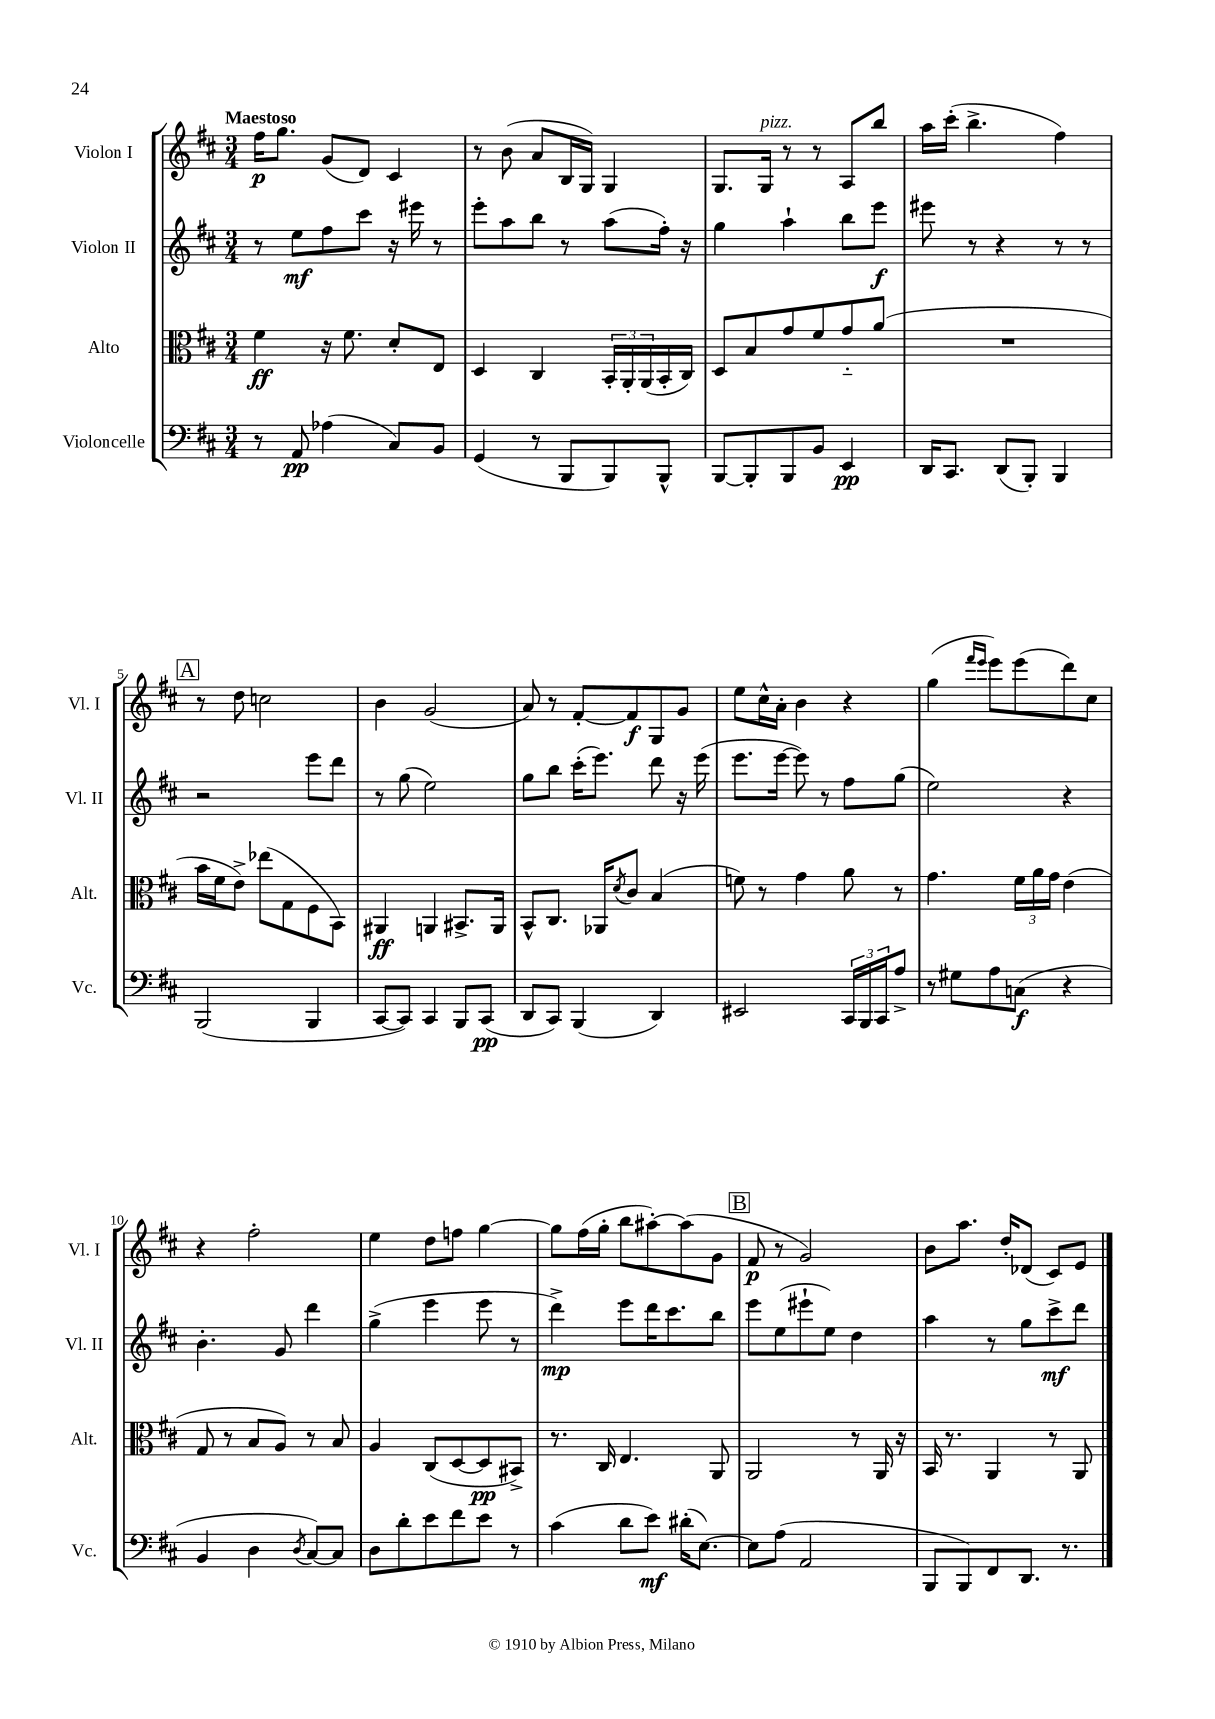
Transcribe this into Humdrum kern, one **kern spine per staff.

**kern	**kern	**kern	**kern
*staff4	*staff3	*staff2	*staff1
*clefF4	*clefC3	*clefG2	*clefG2
*k[f#c#]	*k[f#c#]	*k[f#c#]	*k[f#c#]
*M3/4	*M3/4	*M3/4	*M3/4
8r	4f#	8r	16ff#
.	.	.	8.gg
8AA	.	8ee	.
(4A-	16r	8ff#	(8g
.	8.f#	.	.
.	.	8ccc#	8d)
8C#)	8d'	16r	4c#
.	.	16eee#	.
8BB	8E	8r	.
=	=	=	=
(4GG	4D	8eee'	8r
.	.	8aa	(8b
8r	4C#	8bb	8a
8BBB	.	8r	16B
.	.	.	16G)
8BBB)	24BB'	(8aa	4G
.	24AA'	.	.
.	(24AA	.	.
8BBB^^	16BB'	16ff#')	.
.	16C#)	16r	.
=	=	=	=
[8BBB	8D	4gg	8.G
8BBB']	8B	.	.
.	.	.	16G
8BBB	8g	4aa`	8r
8BB	8f#	.	8r
4EE	8g'~	8bb	8A
.	(8a	8eee	8bb
=	=	=	=
16DD	2.r	8eee#	16aa
8.CC#	.	.	(16ccc#'
.	.	8r	4.bb^
(8DD	.	4r	.
8BBB')	.	.	.
4BBB	.	8r	4ff#)
.	.	8r	.
=	=	=	=
(2BBB	16b	2r	8r
.	16f#	.	.
.	8e^)	.	8dd
.	(8ee-	.	2cc
.	8G	.	.
4BBB	8F#	8eee	.
.	8BB)	8ddd	.
=	=	=	=
[8CC#	4AA#	8r	4b
8CC#])	.	(8gg	.
4CC#	4AA	2ee)	(2g
8BBB	8.BB#^	.	.
(8CC#	.	.	.
.	16AA	.	.
=	=	=	=
8DD	8BB^^	8gg	8a)
8CC#)	8.C#	8bb	8r
(4BBB	.	(16ccc#'	[8f#'
.	16AA-	8.eee)	.
.	8qd	.	.
.	8c#	.	8f#]
4DD)	(4B	8ddd	8G
.	.	16r	8g
.	.	(16eee	.
=	=	=	=
2EE#	8f)	8.eee	8ee
.	8r	.	16cc#^^
.	.	[16eee	16a'
.	4g	8eee])	4b
.	.	8r	.
24CC#	8a	8ff#	4r
24BBB	.	.	.
24CC#	.	.	.
8A^	8r	(8gg	.
=	=	=	=
8r	4.g	2ee)	(4gg
8G#	.	.	.
.	.	.	16qqfff#
.	.	.	16qqeee
8A	.	.	8eee)
(8C	24f#	.	(8eee
.	24a	.	.
.	24g	.	.
4r	(4e	4r	8ddd)
.	.	.	8cc#
=	=	=	=
4BB	8G	4.b'	4r
.	8r	.	.
4D	8B	.	2ff#'
.	8A)	8g	.
8qD	.	.	.
[8C#)	8r	4ddd	.
8C#]	8B	.	.
=	=	=	=
8D	4A	(4gg^	4ee
8d'	.	.	.
8e	(8C#	4eee	8dd
8f#	[8D	.	8ff
8e	8D]	8eee	[4gg
8r	8BB#^)	8r	.
=	=	=	=
(4c#	8.r	4ddd^)	8gg]
.	.	.	(16ff#
.	16C#	.	16gg'
8d	4.E	8eee	8bb
8e)	.	16ddd	[8aa#')
.	.	8.ccc#	.
(16d#'	.	.	(8aa#]
[8.E)	.	.	.
.	8AA	8bb	8g
=	=	=	=
8E]	2AA	8eee	8f#
(8A	.	(8ee	8r
2AA	.	8eee#`	2g)
.	.	8ee)	.
.	8r	4dd	.
.	16AA	.	.
.	16r	.	.
=	=	=	=
8BBB	16BB	4aa	8b
.	8.r	.	.
8BBB)	.	.	8.aa
8FF#	4AA	8r	.
.	.	.	16dd'
8.DD	.	8gg	(8d-
.	8r	8ccc#^	8c#)
8.r	.	.	.
.	8AA	8ddd	8e
==	==	==	==
*-	*-	*-	*-
